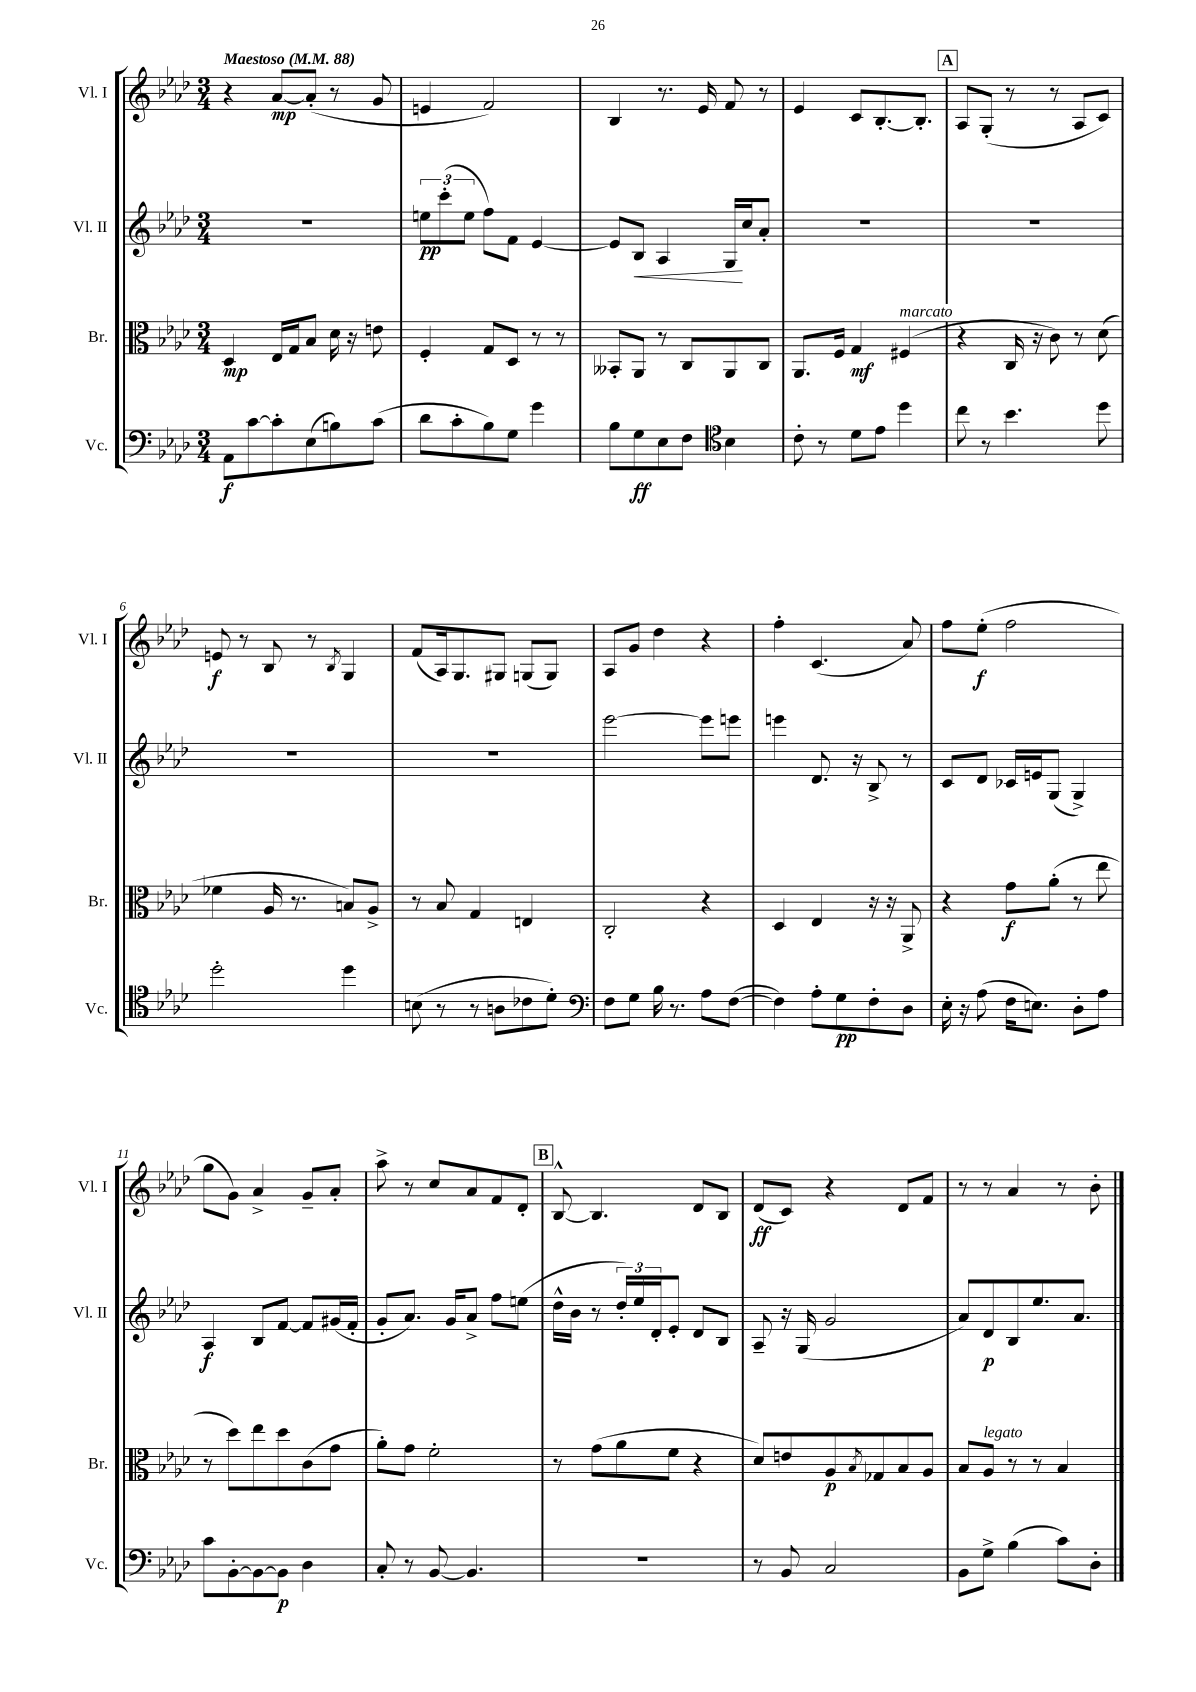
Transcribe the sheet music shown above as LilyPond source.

<<
\new StaffGroup <<
\new Staff = "s0" \with { instrumentName = "Vl. I" shortInstrumentName = "Vl. I" } {
    \clef treble \key aes \major \numericTimeSignature \time 3/4 \tempo "Maestoso" 4 = 88
    r4 aes'8~\mp aes'8-.( r8 g'8 |
    e'4 f'2) |
    bes4 r8. ees'16 f'8 r8 |
    ees'4 c'8 bes8.~-. bes8.-. |
    \mark \markup { \box "A" } aes8 g8-.( r8 r8 aes8 c'8) |
    e'8\f r8 bes8 r8 \acciaccatura { bes8 } g4 |
    f'8( aes16) g8. gis8 g8( g8) |
    aes8 g'8 des''4 r4 |
    f''4-. c'4.( aes'8) |
    f''8 ees''8-.\f( f''2 |
    g''8 g'8) aes'4-> g'8-- aes'8-. |
    aes''8-> r8 c''8 aes'8 f'8 des'8-. |
    \mark \markup { \box "B" } bes8~-^ bes4. des'8 bes8 |
    des'8\ff( c'8) r4 des'8 f'8 |
    r8 r8 aes'4 r8 bes'8-. \bar "|." |
}
\new Staff = "s1" \with { instrumentName = "Vl. II" shortInstrumentName = "Vl. II" } {
    \clef treble \key aes \major \numericTimeSignature \time 3/4
    R2. |
    \tuplet 3/2 { e''8\pp c'''8-.( e''8 } f''8) f'8 ees'4~ |
    ees'8 bes8\< aes4 g16\! c''16 aes'8-. |
    R2. |
    \mark \markup { \box "A" } R2. |
    R2. |
    R2. |
    ees'''2~ ees'''8 e'''8 |
    e'''4 des'8. r16 bes8-> r8 |
    c'8 des'8 ces'16 e'16 g8( g4->) |
    aes4\f bes8 f'8~ f'8 gis'16( f'16-. |
    g'8-. aes'8.) g'16 aes'8-> f''8 e''8( |
    \mark \markup { \box "B" } des''16-^ bes'16 r8 \tuplet 3/2 { des''16-.) ees''16 des'16-. } ees'8-. des'8 bes8 |
    aes8-- r16 g16( g'2 |
    aes'8) des'8\p bes8 ees''8. aes'8. \bar "|." |
}
\new Staff = "s2" \with { instrumentName = "Br." shortInstrumentName = "Br." } {
    \clef alto \key aes \major \numericTimeSignature \time 3/4
    des4\mp ees16 g16 bes8 des'16 r16 e'8 |
    f4-. g8 des8 r8 r8 |
    beses,8-. aes,8 r8 c8 aes,8 c8 |
    aes,8. f16 g4\mf fis4^\markup { \italic "marcato" }( |
    \mark \markup { \box "A" } r4 c16 r16 c'8) r8 des'8( |
    fes'4 aes16 r8. b8) aes8-> |
    r8 bes8 g4 e4 |
    c2-. r4 |
    des4 ees4 r16 r16 aes,8-> |
    r4 g'8\f aes'8-.( r8 ees''8 |
    r8 des''8) ees''8 des''8 c'8( g'8 |
    aes'8-.) g'8 f'2-. |
    \mark \markup { \box "B" } r8 g'8( aes'8 f'8 r4 |
    des'8) e'8 aes8\p \acciaccatura { bes8 } ges8 bes8 aes8 |
    bes8 aes8^\markup { \italic "legato" } r8 r8 bes4 \bar "|." |
}
\new Staff = "s3" \with { instrumentName = "Vc." shortInstrumentName = "Vc." } {
    \clef bass \key aes \major \numericTimeSignature \time 3/4
    aes,8\f c'8~ c'8-. ees8( b8) c'8( |
    des'8 c'8-. bes8) g8 g'4 |
    bes8 g8\ff ees8 f8 \clef tenor bes4 |
    c'8-. r8 des'8 ees'8 des''4 |
    \mark \markup { \box "A" } c''8 r8 bes'4. des''8 |
    des''2-. des''4 |
    b8( r8 r8 a8 ces'8 des'8-.) |
    \clef bass f8 g8 bes16 r8. aes8 f8~( |
    f4) aes8-. g8\pp f8-. des8 |
    ees16-. r16 aes8( f16 e8.) des8-. aes8 |
    c'8 bes,8~-. bes,8~ bes,8\p des4 |
    c8-. r8 bes,8~ bes,4. |
    \mark \markup { \box "B" } R2. |
    r8 bes,8 c2 |
    bes,8 g8-> bes4( c'8) des8-. \bar "|." |
}
>>
>>
